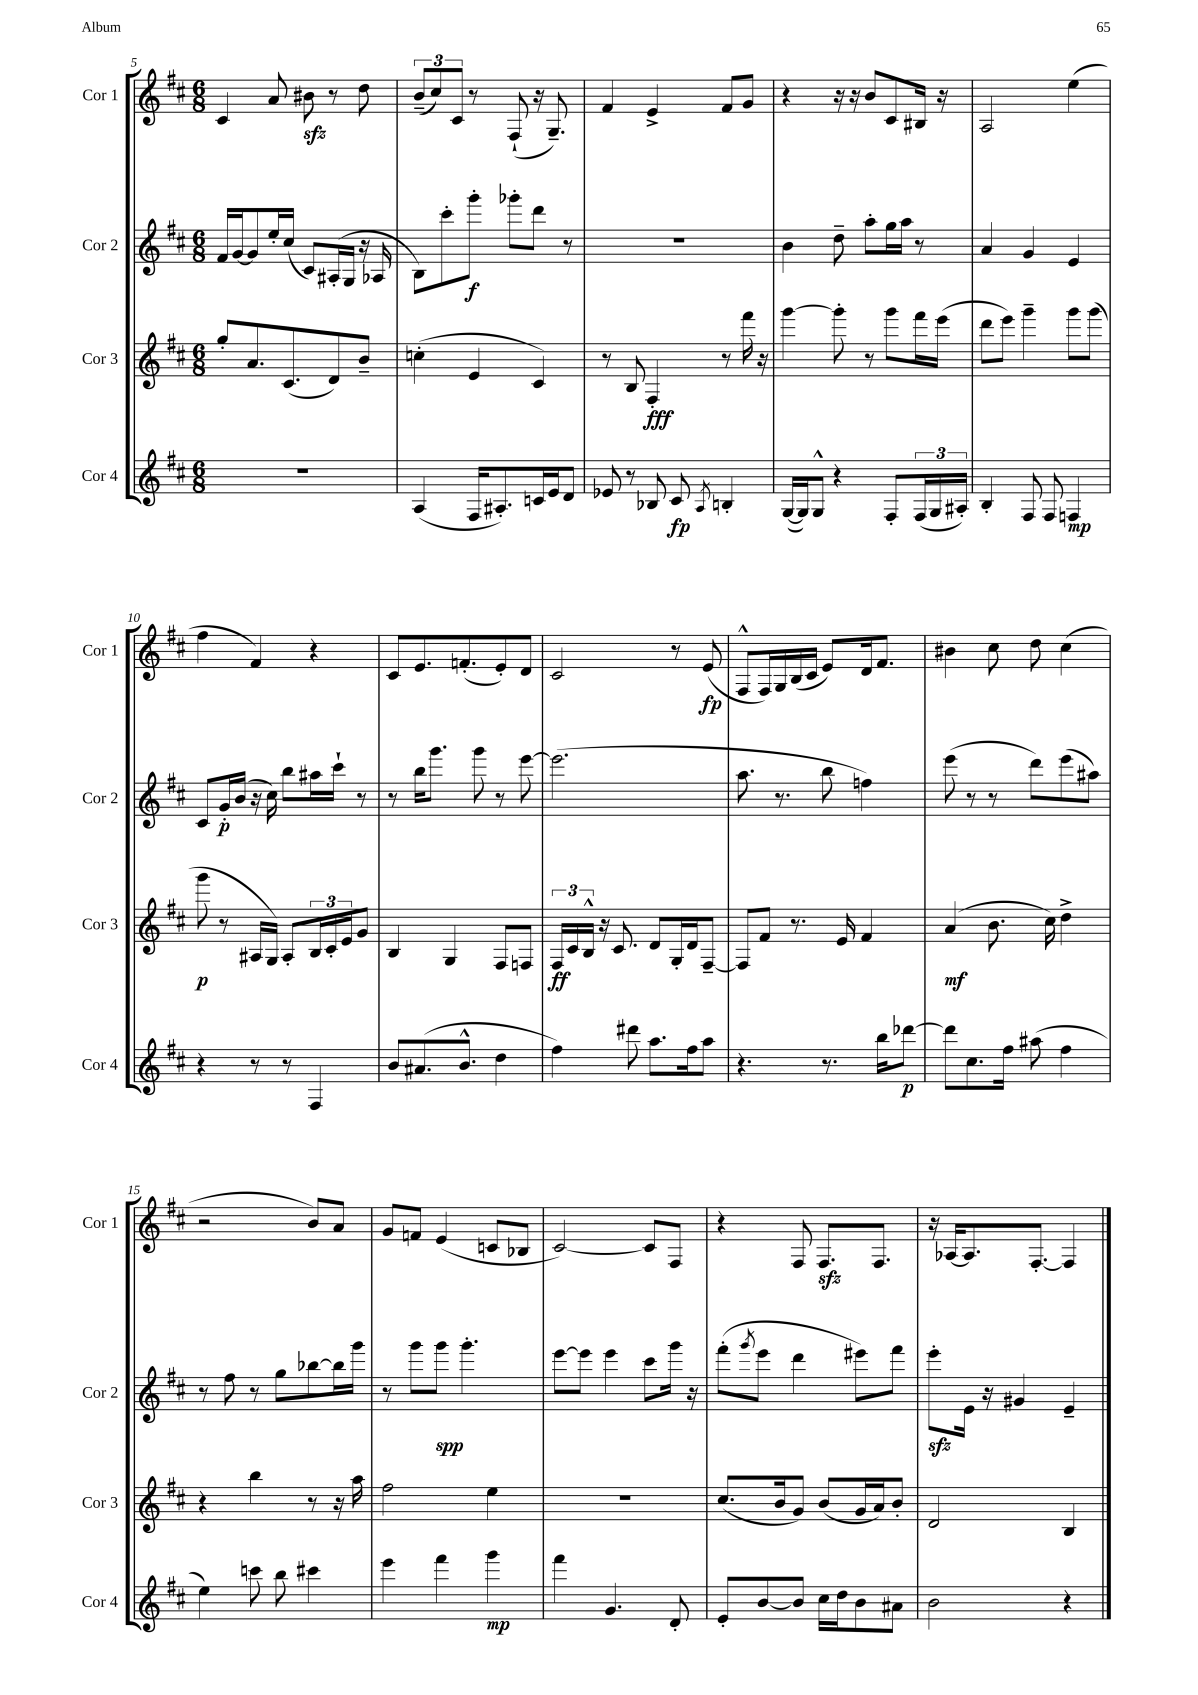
<<
\new StaffGroup <<
\new Staff = "s0" \with { instrumentName = "Cor 1" shortInstrumentName = "Cor 1" } {
    \clef treble \key d \major \numericTimeSignature \time 6/8
    cis'4 a'8 bis'8\sfz r8 d''8 |
    \tuplet 3/2 { b'8--( cis''8) cis'8 } r8 fis8-!( r16 g8.--) |
    fis'4 e'4-> fis'8 g'8 |
    r4 r16 r16 b'8 cis'8 bis16 r16 |
    a2 e''4( |
    fis''4 fis'4) r4 |
    cis'8 e'8. f'8.-.( e'8-.) d'8 |
    cis'2 r8 e'8\fp( |
    fis8-^ fis16) g16 b16( cis'16 e'8) d'16 fis'8. |
    bis'4 cis''8 d''8 cis''4( |
    r2 b'8) a'8 |
    g'8 f'8 e'4( c'8 bes8 |
    cis'2~) cis'8 fis8 |
    r4 fis8 fis8.\sfz fis8. |
    r16 aes16~ aes8. fis8.~-. fis4 \bar "|." |
}
\new Staff = "s1" \with { instrumentName = "Cor 2" shortInstrumentName = "Cor 2" } {
    \clef treble \key d \major \numericTimeSignature \time 6/8
    fis'16 g'16~ g'8 e''16-. cis''16( cis'8) ais16-.( g16 r16 aes16 |
    b8) cis'''8-. g'''8-.\f ges'''8-. d'''8 r8 |
    R2. |
    b'4 d''8-- a''8-. g''16 a''16 r8 |
    a'4 g'4 e'4 |
    cis'8 g'16-.\p b'16( r16 cis''16) b''8 ais''16 cis'''16-! r8 |
    r8 b''16 g'''8. g'''8 r8 e'''8~ |
    e'''2.( |
    a''8. r8. b''8 f''4) |
    e'''8( r8 r8 d'''8) e'''8( ais''8) |
    r8 fis''8 r8 g''8 bes''8~ bes''16 g'''16 |
    r8 g'''8 g'''8\spp g'''4.-. |
    e'''8~ e'''8 e'''4 cis'''8 g'''16 r16 |
    fis'''8-.( \acciaccatura { g'''8 } e'''8 d'''4 eis'''8) fis'''8 |
    e'''8-.\sfz e'16 r16 gis'4 e'4-- \bar "|." |
}
\new Staff = "s2" \with { instrumentName = "Cor 3" shortInstrumentName = "Cor 3" } {
    \clef treble \key d \major \numericTimeSignature \time 6/8
    g''8-. a'8. cis'8.( d'8) b'8-- |
    c''4-.( e'4 cis'4) |
    r8 b8 fis4-.\fff r8 fis'''16 r16 |
    g'''4~ g'''8-. r8 g'''8 fis'''16 e'''16( |
    d'''8 e'''8) g'''4-- g'''8 g'''8( |
    g'''8\p r8 ais16 g16) ais8-. \tuplet 3/2 { b16 cis'16-. e'16 } g'8 |
    b4 g4 fis8 f8 |
    \tuplet 3/2 { fis16\ff cis'16 b16-^ } r16 cis'8. d'8 g16-. d'16 fis8~-- |
    fis8 fis'8 r8. e'16 fis'4 |
    a'4\mf( b'8. cis''16) d''4-> |
    r4 b''4 r8 r16 a''16 |
    fis''2 e''4 |
    R2. |
    cis''8.( b'16 g'8) b'8( g'16 a'16) b'8-. |
    d'2 b4 \bar "|." |
}
\new Staff = "s3" \with { instrumentName = "Cor 4" shortInstrumentName = "Cor 4" } {
    \clef treble \key d \major \numericTimeSignature \time 6/8
    R2. |
    a4( fis16 ais8.-.) c'16 e'16 d'8 |
    ees'8 r8 bes8 cis'8\fp \acciaccatura { a8 } b4-. |
    g16~( g16) g8-^ r4 fis8-. \tuplet 3/2 { fis16( g16 ais16-.) } |
    b4-. fis8 fis8 f4\mp |
    r4 r8 r8 fis4 |
    b'8 ais'8.( b'8.-^ d''4 |
    fis''4) dis'''8 a''8. fis''16 a''8 |
    r4. r8. b''16 des'''8~\p |
    des'''8 cis''8. fis''16 ais''8( fis''4 |
    e''4) c'''8 b''8 cis'''4 |
    e'''4 fis'''4 g'''4\mp |
    fis'''4 g'4. d'8-. |
    e'8-. b'8~ b'8 cis''16 d''16 b'8 ais'8 |
    b'2 r4 \bar "|." |
}
>>
>>
\layout { \context { \Score currentBarNumber = #5 } }
